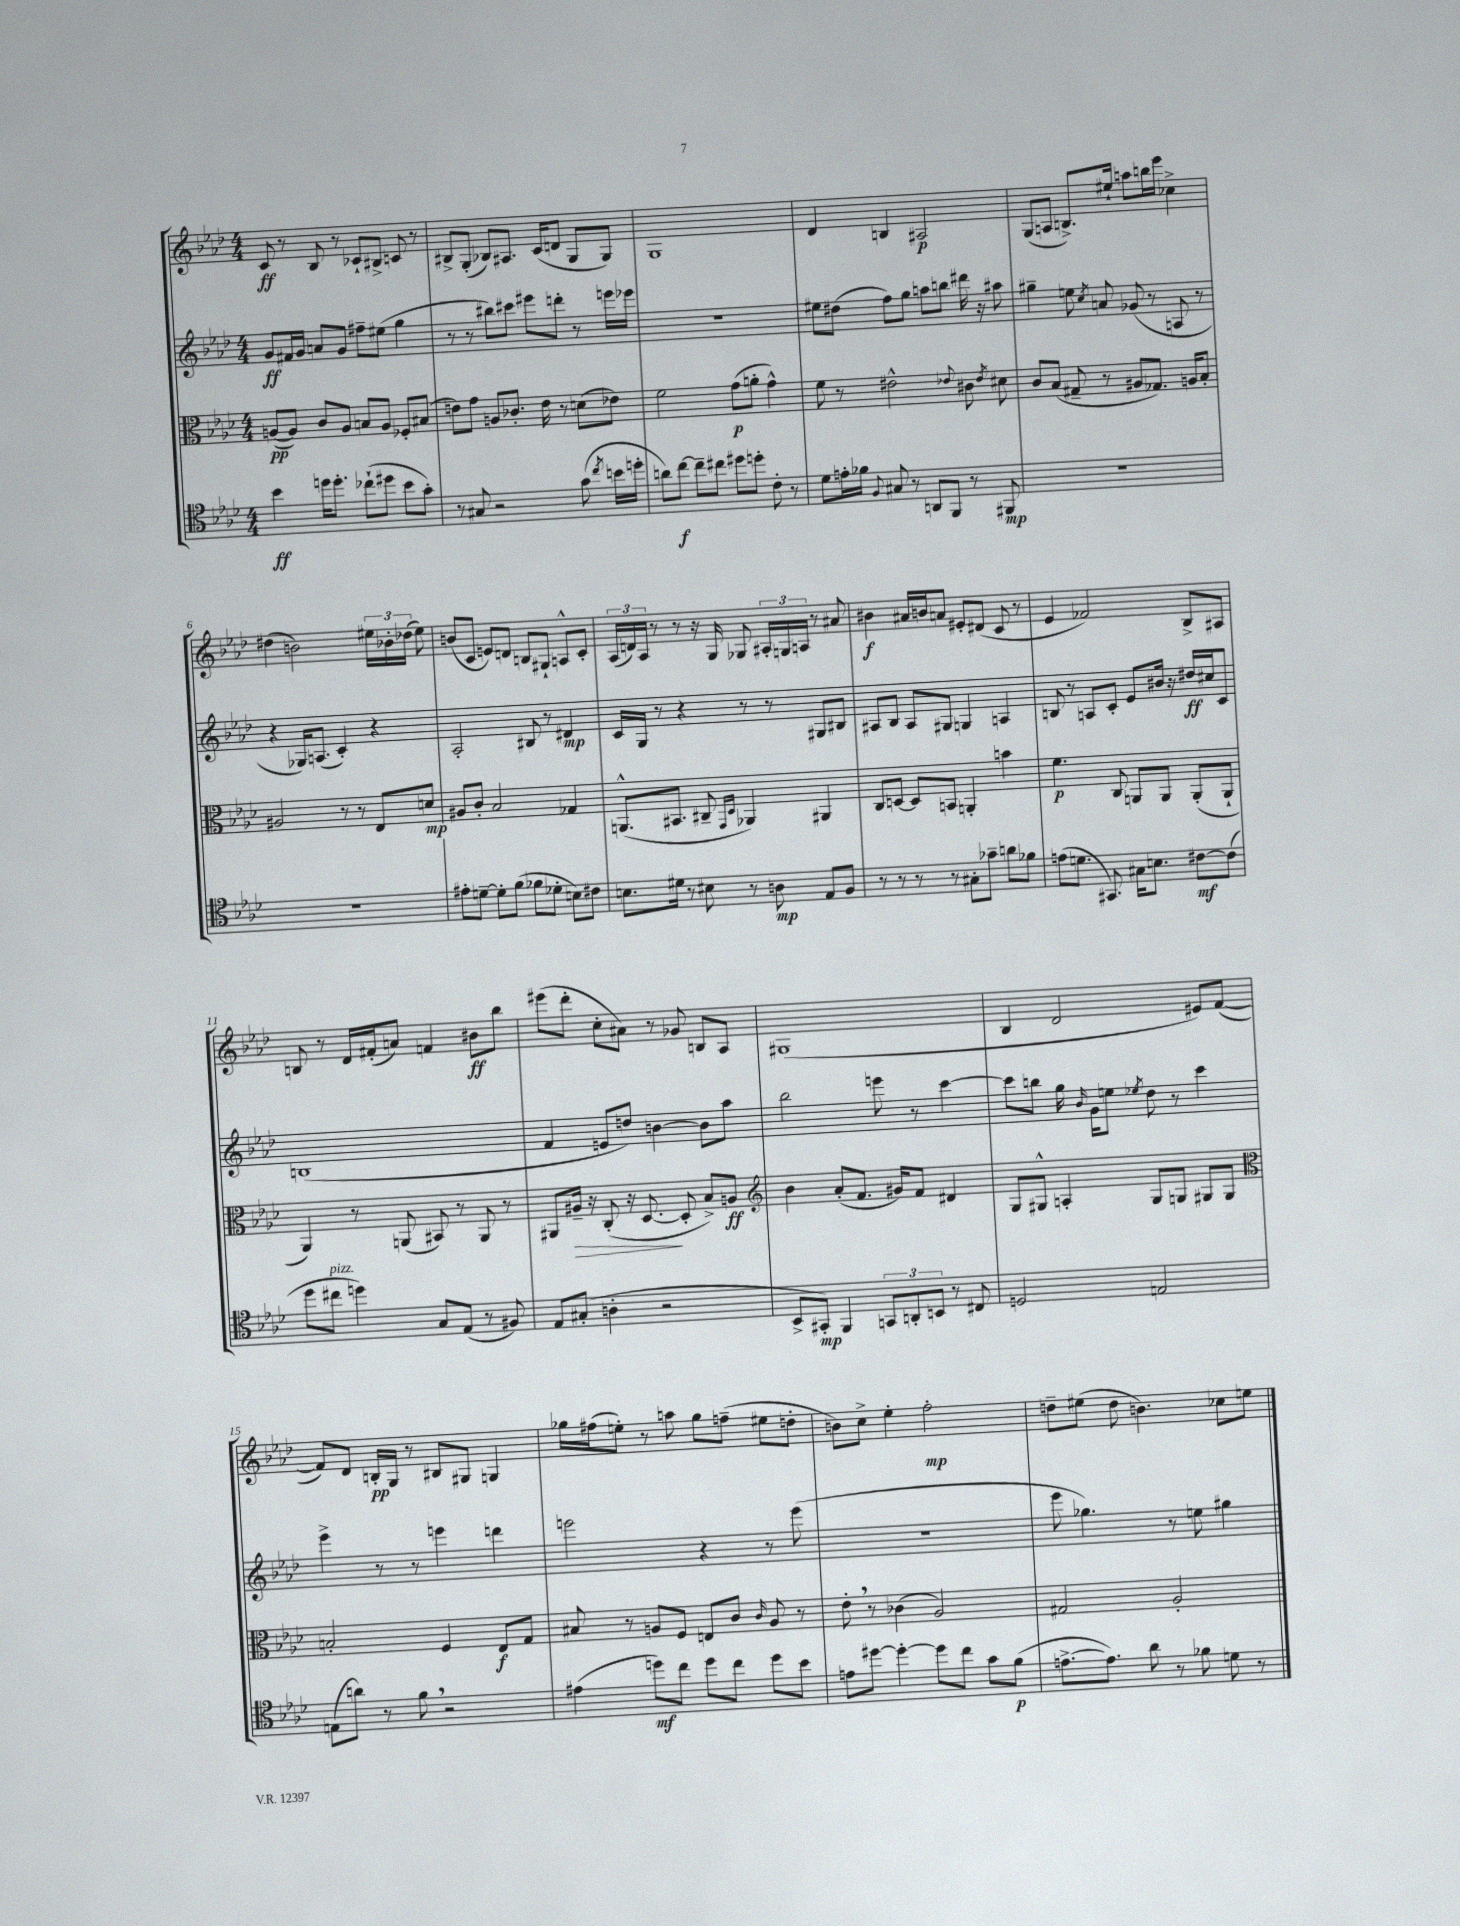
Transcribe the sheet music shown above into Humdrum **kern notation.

**kern	**dynam	**kern	**dynam	**kern	**dynam	**kern	**dynam
*part4	*part4	*part3	*part3	*part2	*part2	*part1	*part1
*staff4	*staff4	*staff3	*staff3	*staff2	*staff2	*staff1	*staff1
*clefC4	*	*clefC3	*	*clefG2	*	*clefG2	*
*k[b-e-a-d-]	*	*k[b-e-a-d-]	*	*k[b-e-a-d-]	*	*k[b-e-a-d-]	*
*M4/4	*	*M4/4	*	*M4/4	*	*M4/4	*
=1	=1	=1	=1	=1	=1	=1	=1
4b-\	ff	([8An/L	pp	8g/L	ff	8c/	ff
.	.	8A/J])	.	16f#X/L	.	8r	.
.	.	.	.	16g/JJ	.	.	.
16ddn\KL	.	8c/L	.	8an/L	.	8B-/	.
8.dd'\J	.	.	.	.	.	.	.
.	.	8A/J	.	8g/J	.	8r	.
(8cc-X`\L	.	8Bn/L	.	8ff#X~\L	.	8c-X`/L	.
8dd#X\J	.	8A/J	.	(8ee#X\J	.	8B#X^/J	.
8b-\L	.	8F-X'/L	.	4gg\	.	8cn/	.
8g'\J)	.	(8B#X/J	.	.	.	8r	.
=2	=2	=2	=2	=2	=2	=2	=2
8r	.	8en\L)	.	8r	.	8B#X^/L	.
8G#X/	.	8g\J	.	8r	.	(8G'/J	.
2r	.	8An/L	.	8bb#X\L)	.	8B-X/L)	.
.	.	8.c-X'/J	.	8ccc#X\J	.	8.A#X/J	.
.	.	.	.	8eee#X\L	.	.	.
.	.	16e\	.	.	.	(16c/KL	.
.	.	8r	.	8dddn'\J	.	8dn/J	.
(8g\	.	(8dn\L	.	8r	.	8G/L	.
8qcc/	.	.	.	.	.	.	.
16bn\LL	.	8e-X\J)	.	16eeen\LL	.	8G/J)	.
16ddn'\JJ	.	.	.	16eee-X\JJ	.	.	.
=3	=3	=3	=3	=3	=3	=3	=3
8an\L)	.	2f\	.	1r	.	1G	.
[8cc\J	f	.	.	.	.	.	.
8cc~\L]	.	.	.	.	.	.	.
8cc#X\J	.	.	.	.	.	.	.
8dd#X\L	.	(8g\L	p	.	.	.	.
8ddn'\J	.	8an'\J	.	.	.	.	.
8c'\	.	4g^^\)	.	.	.	.	.
8r	.	.	.	.	.	.	.
=4	=4	=4	=4	=4	=4	=4	=4
8d-\L	.	8f\	.	8ee#X\L	.	4d-/	.
16en'\L	.	8r	.	(8dd#X\J	.	.	.
16f-X\JJ	.	.	.	.	.	.	.
8qqF/	.	.	.	.	.	.	.
8G#X/	.	2e#X^^\	.	8ff\L)	.	4Bn/	.
8r	.	.	.	8gg\J	.	.	.
8AAn/L	.	.	.	8aan\L	.	2A#X/	p
8FF/J	.	.	.	8bbn\J	.	.	.
.	.	8qqe-X/	.	.	.	.	.
8r	.	8c#X\	.	16ddd#X\	.	.	.
.	.	.	.	16r	.	.	.
.	.	8qe-/	.	.	.	.	.
8FF#X/	mp	8d#X\	.	8aa#X\	.	.	.
=5	=5	=5	=5	=5	=5	=5	=5
1r	.	8c/L	.	4gg#X~\	.	(8G/L	.
.	.	(8B-/J	.	.	.	8An/J	.
.	.	8G#X~/	.	8een\	.	8.Bn^/L)	.
.	.	.	.	8qcc/	.	.	.
.	.	8r	.	8an/	.	.	.
.	.	.	.	.	.	16ee#X`/Jk	.
.	.	8A#X/L	.	(8g-X/	.	8aan\L	.
.	.	8.G-X/J)	.	8r	.	16bbn\L	.
.	.	.	.	.	.	16eee-\JJ	.
.	.	.	.	8An/	.	4cc-X^\	.
.	.	16An/KL	.	.	.	.	.
.	.	8B-'/J	.	8r	.	.	.
!!LO:LB:g=z
=6	=6	=6	=6	=6	=6	=6	=6
1r	.	2A#X/	.	4r	.	(4dd#X\	.
.	.	.	.	16G-X/KL)	.	2bn\)	.
.	.	.	.	(8.An/J	.	.	.
.	.	8r	.	4c'/)	.	.	.
.	.	8r	.	.	.	.	.
.	.	8E-/L	.	4r	.	24ee#X\LL	.
.	.	.	.	.	.	24b-X'\	.
.	.	.	.	.	.	(24dd-X\JJ	.
.	.	8dn/J	mp	.	.	8ee#\)	.
=7	=7	=7	=7	=7	=7	=7	=7
8e#X'\L	.	8A#X/L	.	2A-'/	.	(8bn/L	.
[8dn~\J	.	8c'/J	.	.	.	8c/J	.
8d'\L]	.	2B-/	.	.	.	8en/L)	.
(8f\J	.	.	.	.	.	8dn/J	.
8f-X\L	.	.	.	8B#X/	.	8Bn/L	.
8d-X'\J	.	.	.	8r	.	8G#X`/J	.
8Bn\L)	.	4G-X/	.	4d#X/	mp	8An^^/L	.
8c#X\J	.	.	.	.	.	8c'/J	.
=8	=8	=8	=8	=8	=8	=8	=8
8.Bn\L	.	(8.AAn^^/L	.	16c/LL	.	(24A-/LL	.
.	.	.	.	.	.	24dn/)	.
.	.	.	.	16G/JJ	.	.	.
.	.	.	.	.	.	24A-/JJ	.
.	.	.	.	8r	.	8r	.
16d#X\Jk	.	8.BB#X/J	.	.	.	.	.
8r	.	.	.	4r	.	8r	.
8B#X\	.	8C#X~/	.	.	.	16r	.
.	.	.	.	.	.	16G/	.
.	.	16qqGG/LL	.	.	.	.	.
.	.	16qqD-/JJ	.	.	.	.	.
8r	.	4AA-X/)	.	8r	.	8G-X/	.
8An\	mp	.	.	8r	.	24A#X'/LL	.
.	.	.	.	.	.	24Gn/	.
.	.	.	.	.	.	24An/JJ	.
8E-/L	.	4AA#X/	.	8G#X/L	.	8r	.
8F/J	.	.	.	8B#X/J	.	8a#X/	.
=9	=9	=9	=9	=9	=9	=9	=9
8r	.	8C/L	.	8A#X/L	.	4b#X\	f
8r	.	[8Dn/J	.	8B-/J	.	.	.
8r	.	8D/L]	.	8A#/L	.	16a#X/LL	.
.	.	.	.	.	.	16bn/J	.
8r	.	8BBn/J	.	8G#X/J	.	8an/J	.
8G#X'\L	.	4AAn'/	.	4Gn/	.	8e#X'/L	.
8g-X~\J	.	.	.	.	.	(8d#X/J	.
8an\L	.	4bn\	.	4An/	.	8c/	.
8f-X\J	.	.	.	.	.	8r	.
=10	=10	=10	=10	=10	=10	=10	=10
(8en\L	.	4.f\	p	8Bn/	.	4e-/	.
8.dn\J	.	.	.	8r	.	.	.
.	.	.	.	8An/L	.	2f-X/)	.
8.GG#X/)	.	.	.	.	.	.	.
.	.	8C/	.	8c'/J	.	.	.
16G#X\KL	.	8AAn/L	.	8e-/L	.	.	.
8.Bn\J	.	.	.	.	.	.	.
.	.	8AA/J	.	16b#X/Jk	.	.	.
.	.	.	.	16r	.	.	.
[8c#X\L	mf	(8AA'/L	.	16dd#X/LL	ff	8B-^/L	.
.	.	.	.	16cc#X/J	.	.	.
(8c#\J]	.	8AA`/J	.	8c/J	.	8A#X/J	.
!!LO:LB:g=z
=11	=11	=11	=11	=11	=11	=11	=11
8dd-\L	.	4AA-/)	.	(1Bn	.	8Bn/	.
!LO:TX:a:i:t=pizz.	!	!	!	!	!	!	!
8cc#X\J	.	.	.	.	.	8r	.
4ddn\)	.	8r	.	.	.	16d-/LL	.
.	.	.	.	.	.	(16f#X'/J	.
.	.	(8AAn/	.	.	.	8an/J)	.
8G/L	.	8BB#X/)	.	.	.	4fn/	.
(8E-/J	.	8r	.	.	.	.	.
8r	.	8AA/	.	.	.	8b#X\L	ff
8F#X/)	.	8r	.	.	.	8bb-\J	.
=12	=12	=12	=12	=12	=12	=12	=12
8E-/L	.	8AA#X/L	.	4f/	.	(8eee#X\L	.
!	!	!	!LO:HP:b	!	!	!	!
(8G#X'/J	.	16A#X~/Jk	>	.	.	8ddd-'\J	.
.	.	16r	.	.	.	.	.
4An'\	.	(8C'/	.	8en/L	.	8cc'\L	.
.	.	16r	.	8ddn/J)	.	8a#X\J)	.
.	.	[8.D-/	.	.	.	.	.
2r	.	.	.	[4bn\	.	8r	.
.	.	8D-'/]	]	.	.	8g-X/	.
.	.	8B-^/L)	.	8b\L]	.	8Bn/L	.
.	.	8An/J	ff	8aa-\J	.	8A-/J	.
=13	=13	=13	=13	=13	=13	=13	=13
*	*	*clefG2	*	*	*	*	*
8BB-^/L	.	4b-\	.	2bb-\	.	(1G#X	.
8GG#X'/J)	mp	.	.	.	.	.	.
4FF/	.	(8a-'/L	.	.	.	.	.
.	.	8.f/J	.	.	.	.	.
12GGn/L	.	.	.	8eeen\	.	.	.
.	.	16g#X/KL)	.	.	.	.	.
12AAn'/	.	.	.	.	.	.	.
.	.	8f/J	.	8r	.	.	.
12BBn/J	.	.	.	.	.	.	.
8r	.	4d#X/	.	[4ccc\	.	.	.
8C#X/	.	.	.	.	.	.	.
=14	=14	=14	=14	=14	=14	=14	=14
2Dn/	.	8G/L	.	8ccc\L]	.	4B-/	.
.	.	8G#X^^/J	.	8bbn\J	.	.	.
.	.	4An'/	.	16gg\	.	2d-/	.
.	.	.	.	16qqb-/	.	.	.
.	.	.	.	16g\KL	.	.	.
.	.	.	.	8een\J	.	.	.
.	.	.	.	8qee-X/	.	.	.
2En/	.	8G#/L	.	8dd-\	.	.	.
.	.	8Gn/J	.	8r	.	.	.
.	.	8G#X/L	.	4ccc\	.	8e#X/L)	.
.	.	8G#/J	.	.	.	([8f/J	.
!!LO:LB:g=z
=15	=15	=15	=15	=15	=15	=15	=15
*	*	*clefC3	*	*	*	*	*
(8En\L	.	2Bn'/	.	4eee-^\	.	8f/L])	.
8an\J)	.	.	.	.	.	8d-/J	.
8r	.	.	.	8r	.	16Bn'/LL	pp
.	.	.	.	.	.	16G/JJ	.
8f,\	.	.	.	8r	.	8r	.
2r	.	4F/	.	4eeen\	.	8B#X/L	.
.	.	.	.	.	.	8G#X/J	.
.	.	8E-/L	f	4dddn\	.	4Gn/	.
.	.	8G/J	.	.	.	.	.
=16	=16	=16	=16	=16	=16	=16	=16
(4e#X\	.	8B#X/	.	2eeen\	.	16gg-X\LL	.
.	.	.	.	.	.	(16ff#X\J	.
.	.	8r	.	.	.	8een'\J)	.
8ddn\L)	mf	8An/L	.	.	.	8r	.
8cc\J	.	8F/J	.	.	.	8aan\	.
8dd\L	.	8En/L	.	4r	.	8gg-\L	.
8cc\J	.	8c/J	.	.	.	(8ffn~\J	.
.	.	16qqc/	.	.	.	.	.
8dd\L	.	8A/	.	8r	.	8ee#X\L	.
8b-\J	.	8r	.	(8eee\	.	8ddn'\J	.
=17	=17	=17	=17	=17	=17	=17	=17
8en\L	.	8e-',\	.	1r	.	8bn\L)	.
[8dd#X\J	.	8r	.	.	.	8cc^\J	.
4dd#'\_	.	(4c-X\	.	.	.	4ee-'\	.
8dd#\L]	.	2A-/)	.	.	.	2ff'\	mp
8cc\J	.	.	.	.	.	.	.
8g\L	.	.	.	.	.	.	.
(8f\J	p	.	.	.	.	.	.
=18	=18	=18	=18	=18	=18	=18	=18
[8.en^\L	.	2G#X/	.	8eee-\	.	8ddn~\L	.
.	.	.	.	4.gg-X\)	.	(8ee#X\J	.
8.e\J])	.	.	.	.	.	.	.
.	.	.	.	.	.	8dd\	.
8a-\	.	.	.	.	.	4.bn\)	.
8r	.	2A-'/	.	8r	.	.	.
8f-X\	.	.	.	8een\	.	.	.
8dn\	.	.	.	4gg#X\	.	8cc-X\L	.
8r	.	.	.	.	.	8een\J	.
==	==	==	==	==	==	==	==
*-	*-	*-	*-	*-	*-	*-	*-
